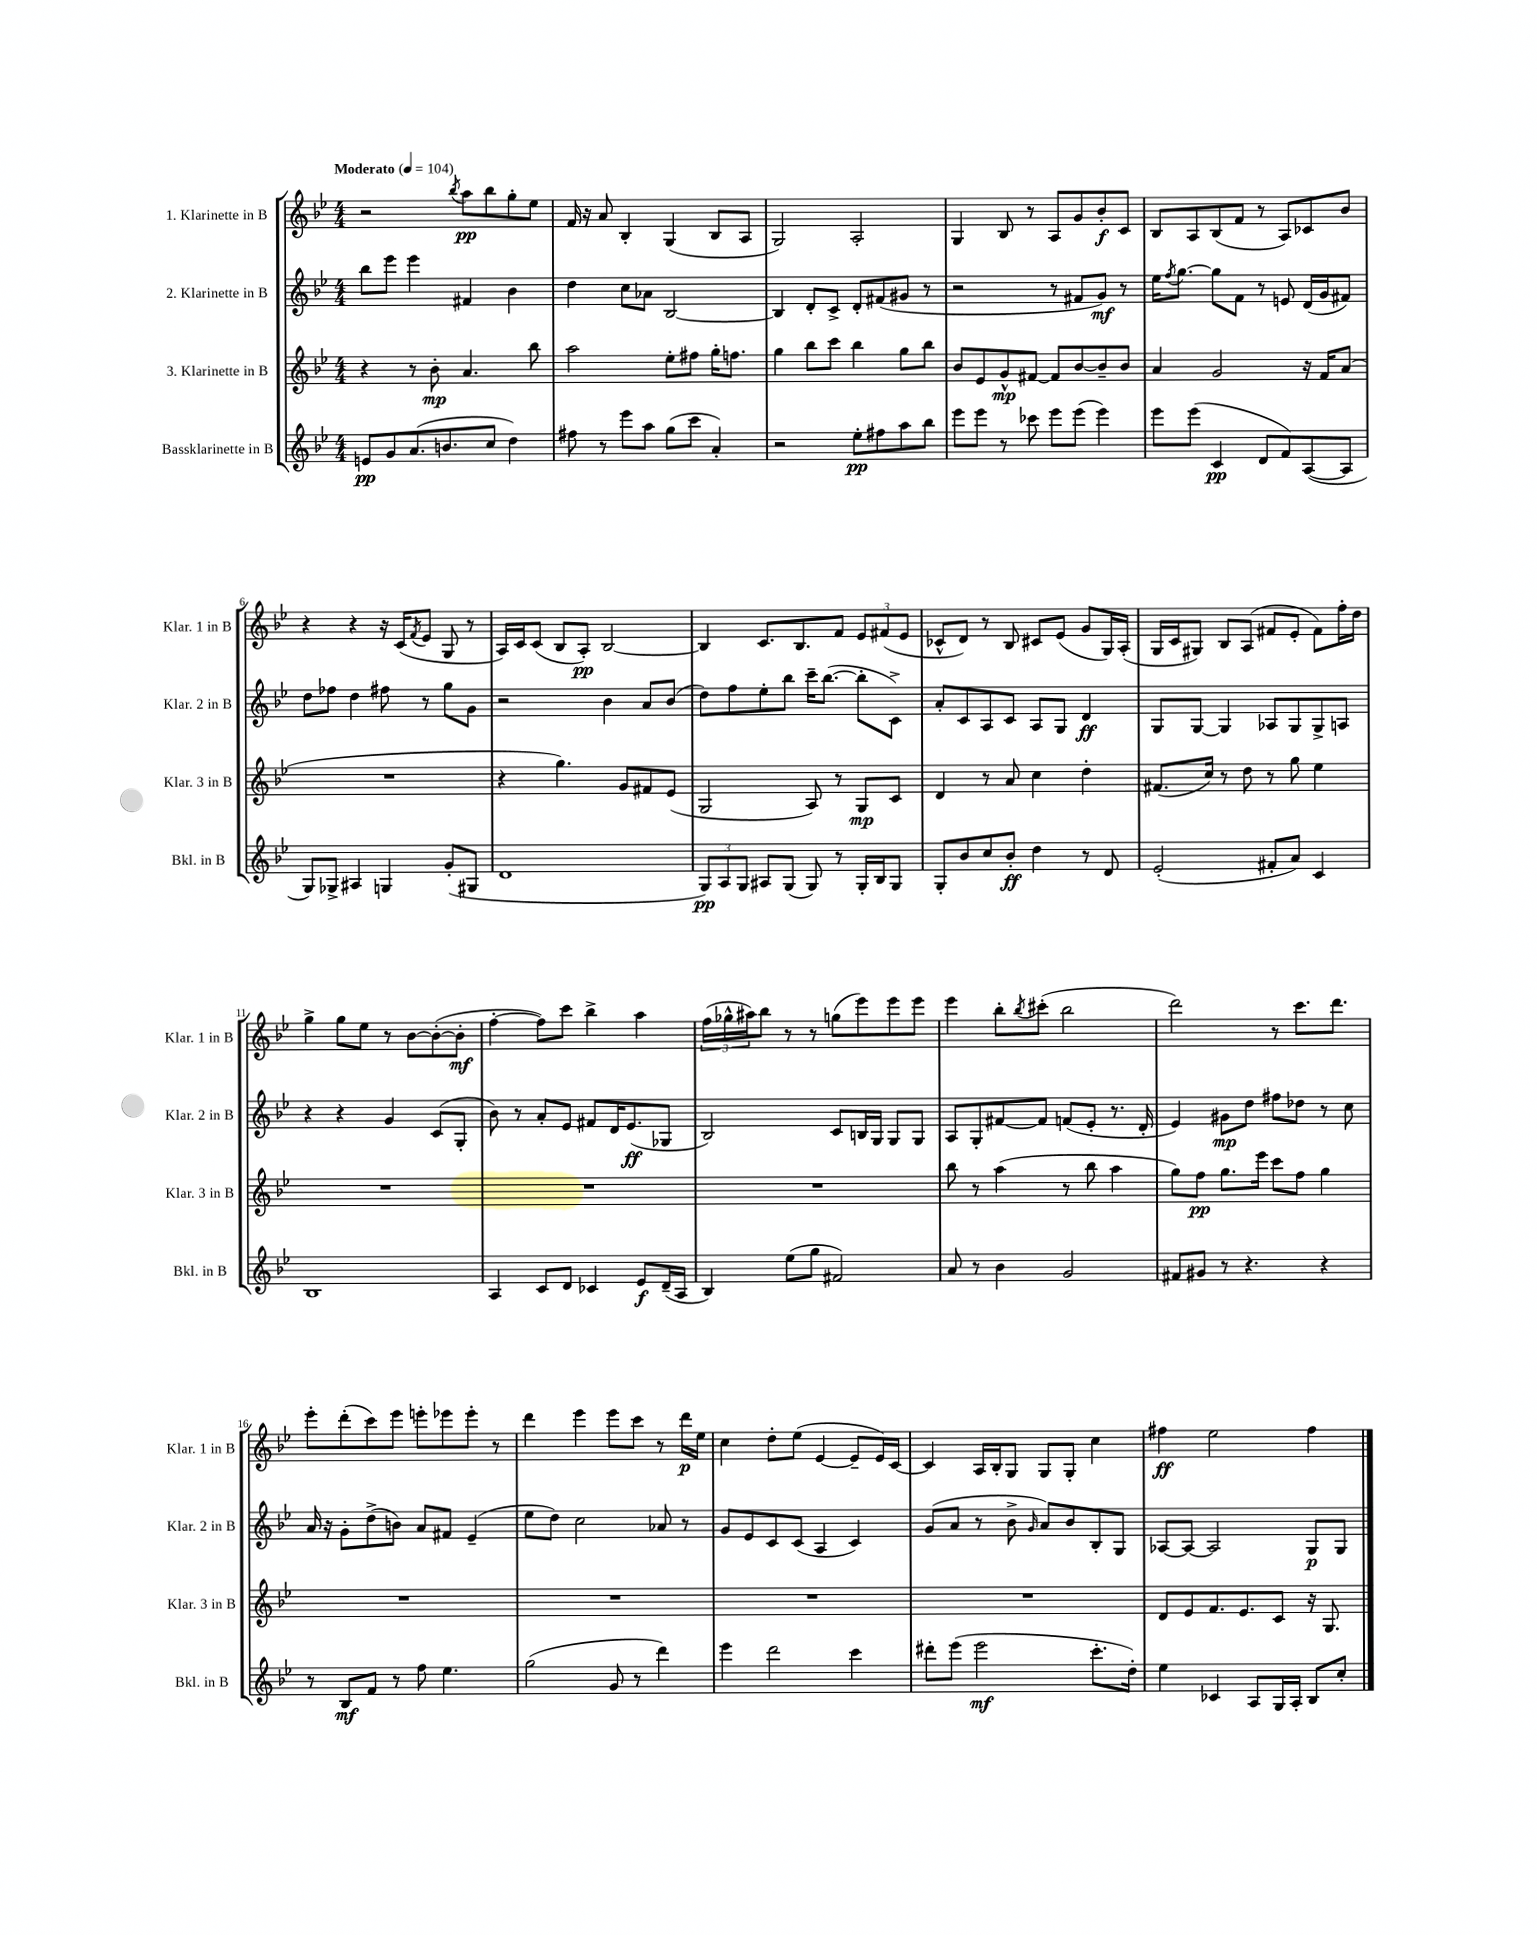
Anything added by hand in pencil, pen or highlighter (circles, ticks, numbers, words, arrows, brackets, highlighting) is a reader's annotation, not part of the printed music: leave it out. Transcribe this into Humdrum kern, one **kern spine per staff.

**kern	**dynam	**kern	**dynam	**kern	**dynam	**kern	**dynam
*part4	*part4	*part3	*part3	*part2	*part2	*part1	*part1
*staff4	*staff4	*staff3	*staff3	*staff2	*staff2	*staff1	*staff1
*I"Bassklarinette in B	*	*I"3. Klarinette in B	*	*I"2. Klarinette in B	*	*I"1. Klarinette in B	*
*I'Bkl. in B	*	*I'Klar. 3 in B	*	*I'Klar. 2 in B	*	*I'Klar. 1 in B	*
*clefG2	*	*clefG2	*	*clefG2	*	*clefG2	*
*k[b-e-]	*	*k[b-e-]	*	*k[b-e-]	*	*k[b-e-]	*
*M4/4	*	*M4/4	*	*M4/4	*	*M4/4	*
*MM104	*	*MM104	*	*MM104	*	*MM104	*
=1	=1	=1	=1	=1	=1	=1	=1
!	!	!	!	!	!	!LO:TX:a:B:t=Moderato	!
8en/L	pp	4r	.	8bb-\L	.	2r	.
8g/	.	.	.	8eee-\J	.	.	.
(8.a/	.	8r	.	4eee-\	.	.	.
.	.	8b-'\	mp	.	.	.	.
8.bn/	.	.	.	.	.	.	.
.	.	.	.	.	.	8qbb-/	.
.	.	4.a/	.	4f#X/	.	8aa\L	pp
8cc/J	.	.	.	.	.	8bb-\	.
4dd\)	.	.	.	4b-\	.	8gg'\	.
.	.	8bb-\	.	.	.	8ee-\J	.
=2	=2	=2	=2	=2	=2	=2	=2
8ff#X\	.	2aa\	.	4dd\	.	16f/	.
.	.	.	.	.	.	16r	.
8r	.	.	.	.	.	8a/	.
8eee-\L	.	.	.	8cc\L	.	4B-'/	.
8aa\J	.	.	.	8a-X\J	.	.	.
(8gg\L	.	8ee-'\L	.	[2B-/	.	(4G/	.
8ccc\J	.	8ff#X\J	.	.	.	.	.
4a'/)	.	16gg'\KL	.	.	.	8B-/L	.
.	.	8.ffn\J	.	.	.	.	.
.	.	.	.	.	.	8A/J	.
=3	=3	=3	=3	=3	=3	=3	=3
2r	.	4gg\	.	4B-/]	.	2G/)	.
.	.	8bb-\L	.	8d'/L	.	.	.
.	.	8ccc\J	.	8c^/J	.	.	.
8ee-'\L	pp	4bb-\	.	8d'/L	.	2A'/	.
8ff#X\	.	.	.	(8f#X/	.	.	.
8aa\	.	8gg\L	.	8g#X/J	.	.	.
8bb-\J	.	8bb-\J	.	8r	.	.	.
=4	=4	=4	=4	=4	=4	=4	=4
8eee-\L	.	8b-/L	.	2r	.	4G/	.
8eee-\J	.	8e-/	.	.	.	.	.
8r	.	8g^^/	mp	.	.	8B-/	.
8ccc-X\	.	[8f#X/J	.	.	.	8r	.
8eee-\L	.	8f#/L]	.	8r	.	8A/L	.
(8eee-\J	.	[8b-/	.	8f#X/L	.	8g/	.
4eee-\)	.	8b-~/]	.	8g/J)	mf	8b-'/	f
.	.	8b-/J	.	8r	.	8c/J	.
=5	=5	=5	=5	=5	=5	=5	=5
8eee-\L	.	4a/	.	16ee-\KL	.	8B-/L	.
.	.	.	.	8qff/	.	.	.
.	.	.	.	[8.gg\J	.	.	.
(8eee-\J	.	.	.	.	.	8A/	.
4c/	pp	2g/	.	8gg\L]	.	(8B-/	.
.	.	.	.	8f\J	.	8f/J	.
8d/L	.	.	.	8r	.	8r	.
8f/)	.	.	.	8en/	.	8A/L)	.
([8A/	.	16r	.	(16d/LL	.	8c-X/	.
.	.	16f/KL	.	16g/J	.	.	.
8A/J]	.	(8a/J	.	8f#X/J)	.	8b-/J	.
!!LO:LB:g=z
=6	=6	=6	=6	=6	=6	=6	=6
8G/L)	.	1r	.	8dd\L	.	4r	.
8G-X^/J	.	.	.	8ff-X\J	.	.	.
4A#X/	.	.	.	4dd\	.	4r	.
4Gn/	.	.	.	8ff#X\	.	16r	.
.	.	.	.	.	.	(16c/KL	.
.	.	.	.	.	.	8qf/	.
.	.	.	.	8r	.	8e-/J	.
(8g'/L	.	.	.	8gg\L	.	8G/	.
8G#X/J	.	.	.	8g\J	.	8r	.
=7	=7	=7	=7	=7	=7	=7	=7
1d	.	4r	.	2r	.	16A/LL)	.
.	.	.	.	.	.	16c/J	.
.	.	.	.	.	.	(8c/J	.
.	.	4.gg\)	.	.	.	8B-/L	.
.	.	.	.	.	.	8A'/J)	pp
.	.	.	.	4b-\	.	[2B-/	.
.	.	8g/L	.	.	.	.	.
.	.	8f#X/	.	8a/L	.	.	.
.	.	(8e-/J	.	(8b-/J	.	.	.
=8	=8	=8	=8	=8	=8	=8	=8
12G/L)	pp	2G/	.	8dd\L)	.	4B-/]	.
12A/	.	.	.	.	.	.	.
.	.	.	.	8ff\	.	.	.
12G/J	.	.	.	.	.	.	.
8A#X/L	.	.	.	8ee-'\	.	8.c/L	.
(8G/J	.	.	.	8bb-\J	.	.	.
.	.	.	.	.	.	8.B-/	.
8G/)	.	8A/)	.	16ccc~\KL	.	.	.
.	.	.	.	([8.bb-\J	.	.	.
8r	.	8r	.	.	.	8f/J	.
16G'/LL	.	8G/L	mp	8bb-'\L]	.	12e-/L	.
16B-/J	.	.	.	.	.	.	.
.	.	.	.	.	.	(12f#X/	.
8G/J	.	8c/J	.	8c^\J)	.	.	.
.	.	.	.	.	.	12e-/J	.
=9	=9	=9	=9	=9	=9	=9	=9
8G'/L	.	4d/	.	8a'/L	.	8c-X^^/L	.
8b-/	.	.	.	8c/	.	8d/J)	.
8cc/	.	8r	.	8A/	.	8r	.
8b-'/J	ff	8a/	.	8c/J	.	8B-/	.
4dd\	.	4cc\	.	8A/L	.	8c#X/L	.
.	.	.	.	8G/J	.	(8e-/J	.
8r	.	4dd'\	.	4d/	ff	8g/L	.
8d/	.	.	.	.	.	16G/L)	.
.	.	.	.	.	.	(16A'/JJ	.
=10	=10	=10	=10	=10	=10	=10	=10
(2e-'/	.	(8.f#X/L	.	8G/L	.	16G/LL	.
.	.	.	.	.	.	16c/J	.
.	.	.	.	[8G/J	.	8G#X/J)	.
.	.	16cc/Jk)	.	.	.	.	.
.	.	8r	.	4G/]	.	8B-/L	.
.	.	8dd\	.	.	.	(8A/J	.
8f#X'/L	.	8r	.	8A-X/L	.	8f#X/L	.
8a/J)	.	8gg\	.	8G/	.	8e-'/J	.
4c/	.	4ee-\	.	8G^/	.	8f#\L)	.
.	.	.	.	8An/J	.	16ff'\L	.
.	.	.	.	.	.	16dd\JJ	.
!!LO:LB:g=z
=11	=11	=11	=11	=11	=11	=11	=11
1B-	.	1r	.	4r	.	4gg^\	.
.	.	.	.	4r	.	8gg\L	.
.	.	.	.	.	.	8ee-\J	.
.	.	.	.	4g/	.	8r	.
.	.	.	.	.	.	[8b-\L	.
.	.	.	.	(8c/L	.	(8b-'\_	.
.	.	.	.	8G'/J	.	8b-'\J]	mf
=12	=12	=12	=12	=12	=12	=12	=12
4A/	.	1r	.	8b-\)	.	[4ff'\	.
.	.	.	.	8r	.	.	.
8c/L	.	.	.	8a'/L	.	8ff\L])	.
8d/J	.	.	.	8e-/J	.	8ccc\J	.
4c-X/	.	.	.	8f#X/L	.	4bb-^\	.
.	.	.	.	16d/K	.	.	.
.	.	.	.	(8.e-/	ff	.	.
8e-/L	f	.	.	.	.	4aa\	.
(16d~/L	.	.	.	8G-X/J	.	.	.
16A/JJ	.	.	.	.	.	.	.
=13	=13	=13	=13	=13	=13	=13	=13
4B-/)	.	1r	.	2B-/)	.	(24ff\LL	.
.	.	.	.	.	.	24gg-X^^\	.
.	.	.	.	.	.	24aa#X\J)	.
.	.	.	.	.	.	8bb-\J	.
(8ee-\L	.	.	.	.	.	8r	.
8gg\J	.	.	.	.	.	8r	.
2f#X/)	.	.	.	8c/L	.	(8ggn\L	.
.	.	.	.	16Bn/L	.	8eee-\)	.
.	.	.	.	16G/JJ	.	.	.
.	.	.	.	8G/L	.	8eee-\	.
.	.	.	.	8G/J	.	8eee-\J	.
=14	=14	=14	=14	=14	=14	=14	=14
8a/	.	8bb-\	.	8A/L	.	4eee-\	.
8r	.	8r	.	8G'/	.	.	.
4b-\	.	(4aa\	.	[8f#X/	.	8bb-'\L	.
.	.	.	.	.	.	8qbb-/	.
.	.	.	.	8f#/J]	.	(8ccc#X'\J	.
2g/	.	8r	.	(8fn/L	.	2bb-\	.
.	.	8bb-\	.	8e-'/J	.	.	.
.	.	4aa\	.	8.r	.	.	.
.	.	.	.	16d'/	.	.	.
=15	=15	=15	=15	=15	=15	=15	=15
8f#X/L	.	8gg\L)	.	4e-/)	.	2ddd\)	.
8g#X/J	.	8ff\J	pp	.	.	.	.
8r	.	8.gg\L	.	8g#X\L	mp	.	.
4.r	.	.	.	8dd\J	.	.	.
.	.	16eee-\Jk	.	.	.	.	.
.	.	8ccc\L	.	8ff#X\L	.	8r	.
.	.	8ff\J	.	8dd-X\J	.	8.ccc\L	.
4r	.	4gg\	.	8r	.	.	.
.	.	.	.	.	.	8.ddd\J	.
.	.	.	.	8cc\	.	.	.
!!LO:LB:g=z
=16	=16	=16	=16	=16	=16	=16	=16
8r	.	1r	.	16a/	.	8eee-'\L	.
.	.	.	.	16r	.	.	.
8B-/L	mf	.	.	8g'\L	.	(8ddd'\	.
8f/J	.	.	.	(8dd^\	.	8ccc\)	.
8r	.	.	.	8bn\J)	.	8eee-\J	.
8ff\	.	.	.	8a/L	.	8eeen'\L	.
4.ee-\	.	.	.	8f#X/J	.	8eee-X\	.
.	.	.	.	(4e-~/	.	8eee-'\J	.
.	.	.	.	.	.	8r	.
=17	=17	=17	=17	=17	=17	=17	=17
(2gg\	.	1r	.	8ee-\L	.	4ddd\	.
.	.	.	.	8dd\J)	.	.	.
.	.	.	.	2cc\	.	4eee-\	.
8g/	.	.	.	.	.	8eee-\L	.
8r	.	.	.	.	.	8ccc\J	.
4ddd\)	.	.	.	8a-X/	.	8r	.
.	.	.	.	8r	.	16ddd\LL	p
.	.	.	.	.	.	16ee-\JJ	.
=18	=18	=18	=18	=18	=18	=18	=18
4eee-\	.	1r	.	8g/L	.	4cc\	.
.	.	.	.	8e-/	.	.	.
2ddd\	.	.	.	8c/	.	8dd'\L	.
.	.	.	.	(8c/J	.	(8ee-\J	.
.	.	.	.	4A/	.	[4e-/	.
4ccc\	.	.	.	4c/)	.	8e-~/L]	.
.	.	.	.	.	.	16e-/L)	.
.	.	.	.	.	.	[16c/JJ	.
=19	=19	=19	=19	=19	=19	=19	=19
8ddd#X'\L	.	1r	.	(8g/L	.	4c/]	.
(8eee-\J	.	.	.	8a/J	.	.	.
2eee-\	mf	.	.	8r	.	16A/LL	.
.	.	.	.	.	.	16B-'/J	.
.	.	.	.	8b-^\	.	8G/J	.
.	.	.	.	16qqg/	.	.	.
.	.	.	.	8a/L)	.	8G/L	.
.	.	.	.	8b-/	.	8G'/J	.
8.ccc'\L	.	.	.	8B-'/	.	4cc\	.
.	.	.	.	8G/J	.	.	.
16dd'\Jk)	.	.	.	.	.	.	.
=20	=20	=20	=20	=20	=20	=20	=20
4ee-\	.	8d/L	.	[8A-X/L	.	4ff#X\	ff
.	.	8e-/	.	8A-/J_	.	.	.
4c-X/	.	8.f/	.	2A-/]	.	2ee-\	.
.	.	8.e-/	.	.	.	.	.
8A/L	.	.	.	.	.	.	.
16G/L	.	8c/J	.	.	.	.	.
16A'/JJ	.	.	.	.	.	.	.
8B-/L	.	16r	.	8G/L	p	4ff#\	.
.	.	8.G/	.	.	.	.	.
8cc'/J	.	.	.	8G/J	.	.	.
==	==	==	==	==	==	==	==
*-	*-	*-	*-	*-	*-	*-	*-
